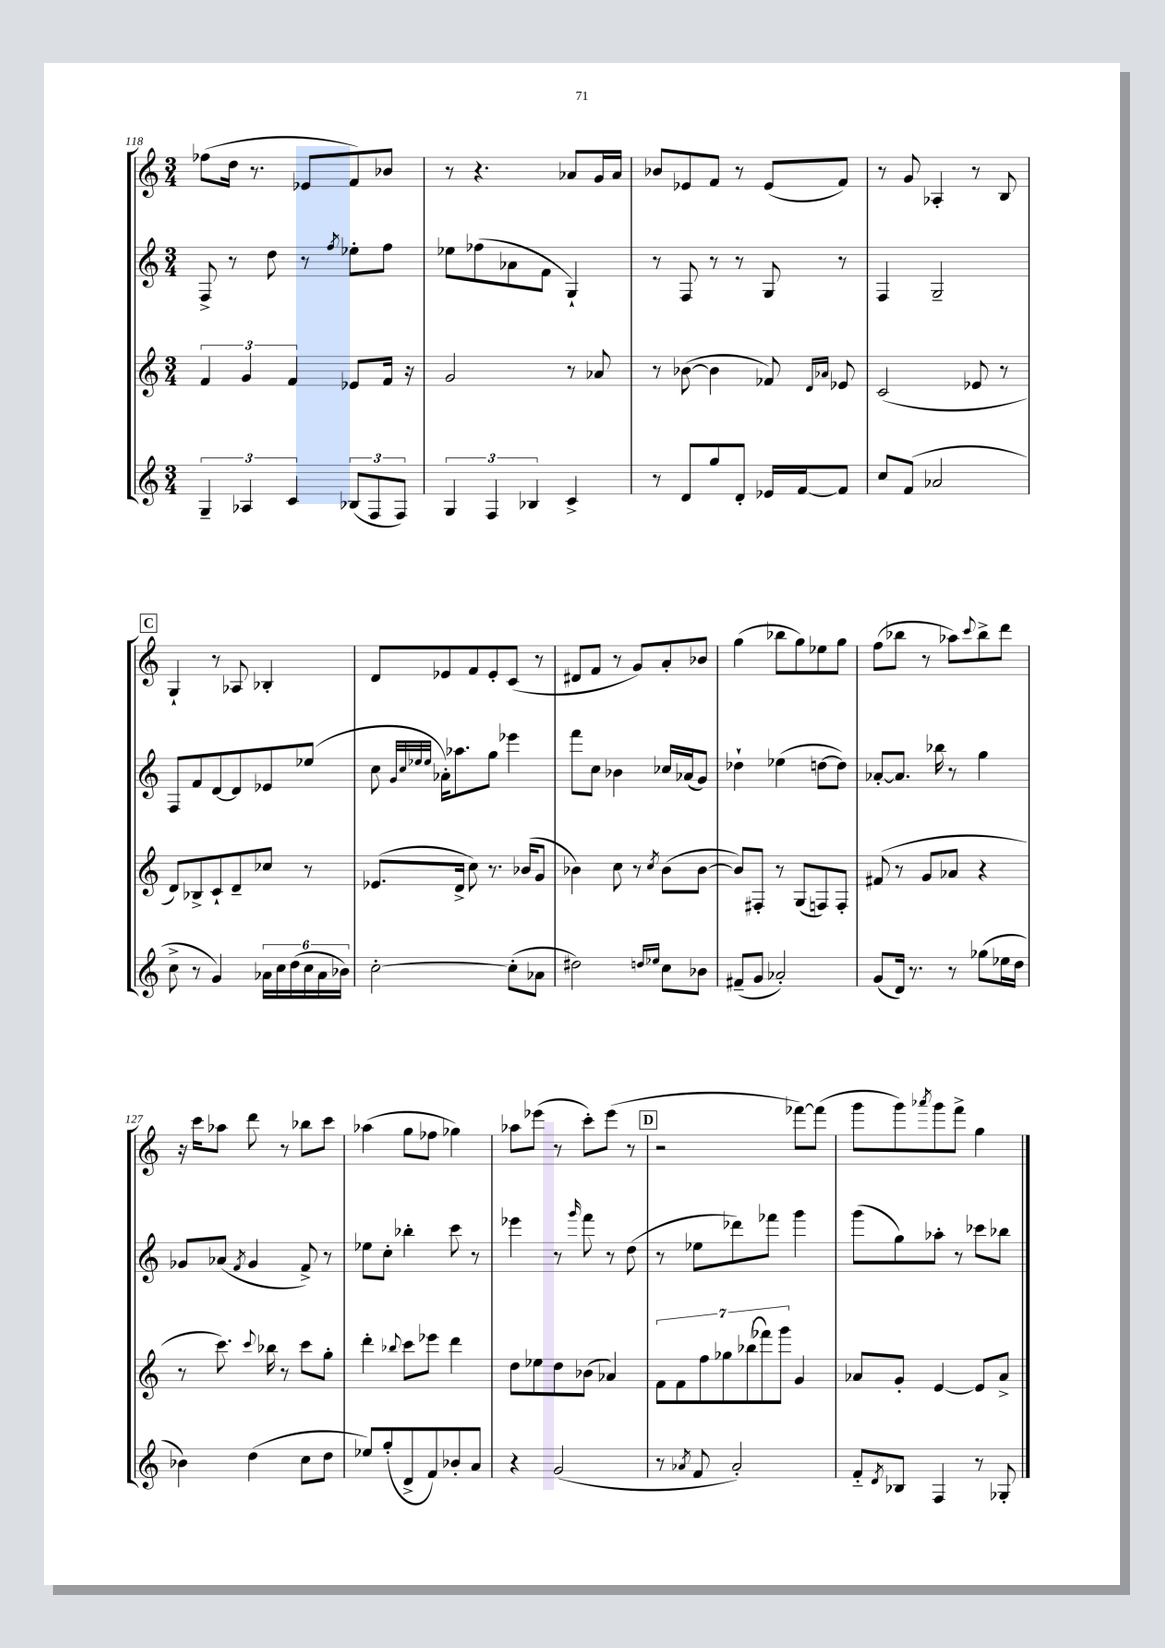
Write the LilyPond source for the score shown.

<<
\new StaffGroup <<
\new Staff = "s0" {
    \clef treble \key c \major \numericTimeSignature \time 3/4
    fes''8( d''16 r8. ees'8 f'8) bes'8 |
    r8 r4. aes'8 g'16 aes'16 |
    bes'8 ees'8 f'8 r8 ees'8( f'8) |
    r8 g'8 aes4-. r8 b8 |
    \mark \markup { \box "C" } g4-! r8 aes8 bes4-. |
    d'8 ees'8 f'8 ees'8-. c'8( r8 |
    dis'8 f'8 r8 g'8) a'8-. bes'8 |
    g''4( bes''8 g''8) ees''8 g''8 |
    f''8( bes''8 r8 aes''8) \appoggiatura { c'''8 } bes''8-> d'''8 |
    r16 c'''16 aes''8 d'''8 r8 bes''8 c'''8 |
    aes''4( g''8 fes''8 ges''4) |
    aes''8 ees'''8( r8 c'''8-.) ees'''8( r8 |
    \mark \markup { \box "D" } r2 fes'''8~) fes'''8( |
    g'''8 g'''8) \acciaccatura { aes'''8 } g'''8 f'''8-> g''4 \bar "|." |
}
\new Staff = "s1" {
    \clef treble \key c \major \numericTimeSignature \time 3/4
    f8-> r8 d''8 r8 \acciaccatura { f''8 } ees''8-. f''8 |
    ees''8 fes''8( aes'8 f'8 g4-!) |
    r8 f8 r8 r8 g8 r8 |
    f4 g2-- |
    \mark \markup { \box "C" } f8 f'8 d'8~ d'8 ees'8 ees''8( |
    c''8 \grace { g'32 c''32 ees''32 ees''32 } aes'16-.) aes''8. g''8 ees'''4 |
    f'''8 c''8 bes'4 ces''16 aes'16( g'8) |
    des''4-! ees''4( d''8~ d''8) |
    aes'8~-. aes'8. bes''16 r8 g''4 |
    ges'8 aes'8( \acciaccatura { f'8 } ges'4 f'8->) r8 |
    ees''8 c''8-. bes''4-. c'''8 r8 |
    ees'''4 r8 \grace { g'''16 } f'''8 r8 d''8( |
    \mark \markup { \box "D" } r8 ees''8 des'''8) fes'''8 g'''4 |
    g'''8( g''8) aes''8-. r8 ces'''8 bes''8 \bar "|." |
}
\new Staff = "s2" {
    \clef treble \key c \major \numericTimeSignature \time 3/4
    \tuplet 3/2 { f'4 g'4 f'4 } ees'8 f'16 r16 |
    g'2 r8 aes'8 |
    r8 bes'8~( bes'4 fes'8) \grace { d'16 aes'16 } ees'8 |
    c'2( ees'8 r8 |
    \mark \markup { \box "C" } d'8) bes8-> c'8-! d'8-- ces''8 r8 |
    ees'8.( d'16-> c''8) r8. bes'16( g'8 |
    bes'4) c''8 r8 \acciaccatura { c''8 } bes'8( bes'8~ |
    bes'8) fis8-. r8 g8( f8) f8-. |
    fis'8( r8 g'8 aes'8 r4 |
    r8 c'''8.) \appoggiatura { c'''8 } bes''16 r8 c'''8 g''8-. |
    d'''4-. \appoggiatura { bes''8 } c'''8 ees'''8 d'''4 |
    d''8 ees''8 d''8 bes'8( aes'4) |
    \mark \markup { \box "D" } \tuplet 7/4 { f'8 f'8 f''8 ges''8 bes''8( fes'''8) g'''8 } g'4 |
    aes'8 g'8-. e'4~ e'8 aes'8-> \bar "|." |
}
\new Staff = "s3" {
    \clef treble \key c \major \numericTimeSignature \time 3/4
    \tuplet 3/2 { g4-- aes4 c'4 } \tuplet 3/2 { bes8( f8 f8) } |
    \tuplet 3/2 { g4 f4 bes4 } c'4-> |
    r8 d'8 g''8 d'8-. ees'16 f'16~ f'8 |
    c''8 f'8( aes'2 |
    \mark \markup { \box "C" } c''8-> r8 g'4) \tuplet 6/4 { aes'16 c''16 d''16( c''16 aes'16 bes'16) } |
    c''2~-. c''8-.( aes'8 |
    dis''2) \grace { d''16 ees''16 } c''8 bes'8 |
    fis'8--( g'8 aes'2-.) |
    g'8( d'16) r8. r8 ges''8( ees''16 d''16 |
    bes'4) d''4( c''8 d''8 |
    ees''8) g''8-.( d'8-> f'8) bes'8-. a'8 |
    r4 g'2( |
    \mark \markup { \box "D" } r8 \acciaccatura { aes'8 } f'8 aes'2-.) |
    f'8-_ \acciaccatura { d'8 } bes8 f4 r8 ges8-. \bar "|." |
}
>>
>>
\layout { \context { \Score currentBarNumber = #118 } }
